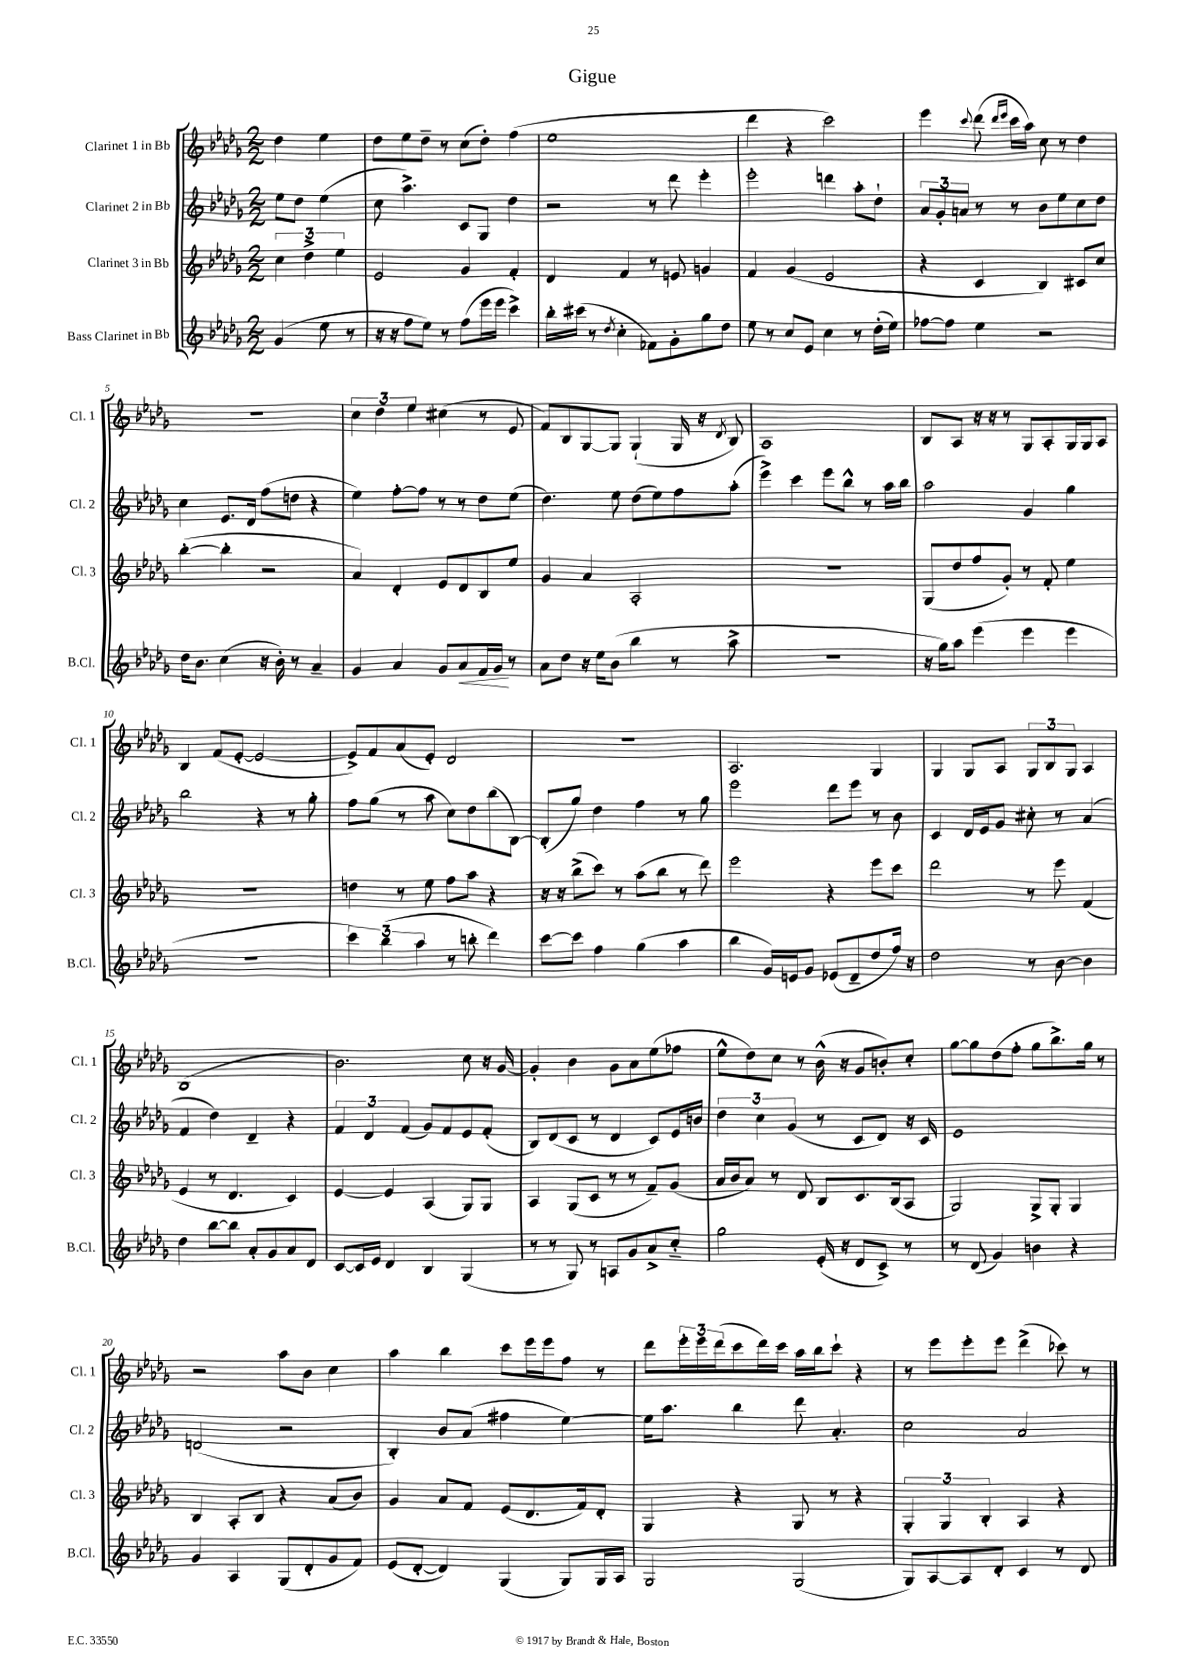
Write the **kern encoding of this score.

**kern	**kern	**kern	**kern
*staff4	*staff3	*staff2	*staff1
*clefG2	*clefG2	*clefG2	*clefG2
*k[b-e-a-d-g-]	*k[b-e-a-d-g-]	*k[b-e-a-d-g-]	*k[b-e-a-d-g-]
*M2/2	*M2/2	*M2/2	*M2/2
(4g-	6cc	8ee-	4dd-
.	.	8dd-	.
.	6dd-^	.	.
8ee-	.	(4ee-	4ee-
.	6ee-	.	.
8r	.	.	.
=	=	=	=
16r	2e-	8cc	8dd-
16r	.	.	.
8ff	.	4.aa-^)	8ee-
8ee-)	.	.	8dd-~
8r	.	.	8r
(8ff	4g-	8c	(8cc
16eee-	.	8G-	8dd-')
16eee-	.	.	.
4ccc^)	4f'	4dd-	(4ff
=	=	=	=
16bb-'	4d-	2r	1ee-
(16ccc#	.	.	.
8r	.	.	.
8qdd-	.	.	.
4cc'	4f	.	.
8f-)	8r	8r	.
8g-'	8e	8ddd-	.
8gg-	4g	4eee-'	.
8dd-	.	.	.
=	=	=	=
8ee-	4f	2eee-'	4ddd-
8r	.	.	.
8cc	(4g-	.	4r
8e-	.	.	.
4cc	2e-	4ddd	2ccc)
8r	.	8aa-'	.
(16dd-'	.	8dd-`	.
16ee-)	.	.	.
=	=	=	=
[8ff-	4r	12a-	4eee-
.	.	12g-'	.
8ff-]	.	.	.
.	.	12a	.
.	.	.	8qqccc
4ee-	4c	8r	(8ddd-
.	.	.	16qqddd-
.	.	.	16qqeee-
.	.	8r	16ccc
.	.	.	16aa-)
2r	4B-)	8b-	8cc
.	.	8ee-	8r
.	8c#	8cc	4dd-
.	8cc	8dd-	.
=	=	=	=
16dd-	([4bb-'	4cc	1r
8.b-	.	.	.
(4cc	4bb-']	8.e-	.
.	.	16d-	.
16r	2r	(8ff	.
16b-')	.	.	.
8r	.	8dd	.
4a-~	.	4r	.
=	=	=	=
4g-	4a-)	4ee-)	6cc
.	.	.	6dd-
4a-	4d-'	[8ff'	.
.	.	.	6ee-
.	.	8ff]	.
8g-	8e-	8r	(4cc#
8a-	8d-	8r	.
16f	8B-	8dd-	8r
16g-	.	.	.
8r	8ee-	(8ee-	8e-
=	=	=	=
8a-	4g-	4.dd-)	8f)
8dd-	.	.	8B-
16r	4a-	.	[8G-
16ee-	.	.	.
(8b-	.	8ee-	8G-]
4bb-	2A-'	(8dd-	(4G-`
.	.	8ee-)	.
8r	.	8ff	16G-
.	.	.	16r
.	.	.	8qd-
8aa-^	.	(8aa-'	8B-)
=	=	=	=
1r	1r	4eee-^)	1A-
.	.	4ccc	.
.	.	8eee-	.
.	.	8bb-^^	.
.	.	8r	.
.	.	16aa-	.
.	.	16bb-	.
=	=	=	=
16r	(8G-	2aa-	8B-
16gg-)	.	.	.
8aa-	8dd-	.	8A-
(4eee-	8ff	.	16r
.	.	.	16r
.	8g-')	.	8r
4eee-	8r	4g-	8G-
.	8f'	.	8A-'
4eee-	4ee-	4gg-	16G-
.	.	.	16G-
.	.	.	8A-
=	=	=	=
1r	1r	2bb-	4B-
.	.	.	(8f
.	.	.	[8e-'
.	.	4r	2e-_
.	.	8r	.
.	.	8gg-'	.
=	=	=	=
6ccc)	4dd	8ff	8e-^])
.	.	(8gg-	8f
(6bb-	.	.	.
.	8r	8r	(8a-
6aa-	.	.	.
.	8ee-	8aa-	8e-')
8r	8ff	8cc)	2d-
8bb'	8aa-	8dd-	.
4ddd-)	4r	(8bb-	.
.	.	[8B-)	.
=	=	=	=
[8ccc	16r	(8B-']	1r
.	16r	.	.
8ccc]	(8bb-^	8gg-)	.
4ff	8ccc)	4dd-	.
.	8r	.	.
(4gg-	(8aa-	4ff	.
.	8bb-	.	.
4aa-	8r	8r	.
.	8ddd-)	8gg-	.
=	=	=	=
4bb-	2eee-	2eee-	2.A-
16g-)	.	.	.
16e	.	.	.
8g-	.	.	.
(8e-	4r	8ddd-	.
8d-~	.	8eee-	.
8dd-	8eee-	8r	4G-
16ff)	8ccc	8b-	.
16r	.	.	.
=	=	=	=
2dd-	2ddd-	4c	4G-
.	.	16d-	8G-
.	.	16e-	.
.	.	8g-	8A-
8r	8r	8cc#'	12G-
.	.	.	12B-
[8b-	8eee-	8r	.
.	.	.	12G-
4b-]	(4f	(4a-	4A-
=	=	=	=
4dd-	4e-	4f	(1B-
[8bb-	8r	4dd-)	.
8bb-]	4.d-	.	.
8a-'	.	4d-~	.
8g-	.	.	.
8a-	4c)	4r	.
8d-	.	.	.
=	=	=	=
[8c	[4e-	6f	2.b-)
16c]	.	.	.
.	.	6d-	.
16e-	.	.	.
4d-	4e-]	.	.
.	.	(6f	.
4B-	(4A-	8g-)	.
.	.	8f	.
(4G-	8G-)	8e-	8cc
.	8G-	(8f'	16r
.	.	.	[16g-
=	=	=	=
8r	4A-	8B-)	4g-']
8r	.	(8d-	.
8G-)	(8G-	8c	4b-
8r	8c	8r	.
8A	8r	4d-	8g-
8g-	8r	.	8a-
8a-^	8f~)	8c)	(8ee-
8cc'~	(8g-	16e-	8ff-
.	.	16b	.
=	=	=	=
2gg-	16a-	6dd-	8ee-^^
.	16b-	.	.
.	8a-)	.	8dd-)
.	.	6cc	.
.	8r	.	8cc
.	.	(6g-	.
.	8d-	.	8r
(16e-'	8B-	8r	(16b-^^
16r	.	.	16r
8d-	8.c	8c	8g-
8c^)	.	8d-)	8b')
.	(16B-	.	.
8r	8A-	16r	8cc'
.	.	16c	.
=	=	=	=
8r	2G-)	1e-	[8gg-
(8d-	.	.	8gg-]
4g-)	.	.	(8dd-
.	.	.	8ff'
4b	8G-^	.	8gg-
.	8G-'	.	8.bb-^)
4r	4G-	.	.
.	.	.	16gg-
.	.	.	8r
=	=	=	=
4g-	4B-	(2d	2r
4A-	8A-'	.	.
.	8B-	.	.
(8G-	4r	2r	8aa-
8d-'	.	.	8b-
8g-	(8a-	.	4cc
8f)	8b-)	.	.
=	=	=	=
(8e-	4g-	4B-')	4aa-
[8d-'	.	.	.
4d-])	8a-	8b-	4bb-
.	8f	(8a-	.
(4G-	(8e-	4ff#	8ccc
.	8.d-	.	16eee-
.	.	.	16eee-
8G-)	.	[4ee-)	8ff
.	16f)	.	.
16G-	8d-'	.	8r
16A-	.	.	.
=	=	=	=
2G-	4G-	16ee-]	8ddd-
.	.	8.aa-	.
.	.	.	24eee-'
.	.	.	24eee-
.	.	.	(24ddd-
.	4r	4bb-	8ccc
.	.	.	16ddd-)
.	.	.	16ccc
(2G-	8G-	8ddd-	16aa-
.	.	.	16bb-
.	8r	4.a-'	8ccc`
.	4r	.	4r
=	=	=	=
8G-)	6G-'	2cc	8r
[8A-	.	.	8eee-
.	6G-	.	.
8A-]	.	.	8eee-'
.	6B-'	.	.
8d-'	.	.	8eee-
4c	4A-	2a-	(4ddd-^
8r	4r	.	8ccc-)
8d-	.	.	8r
==	==	==	==
*-	*-	*-	*-
